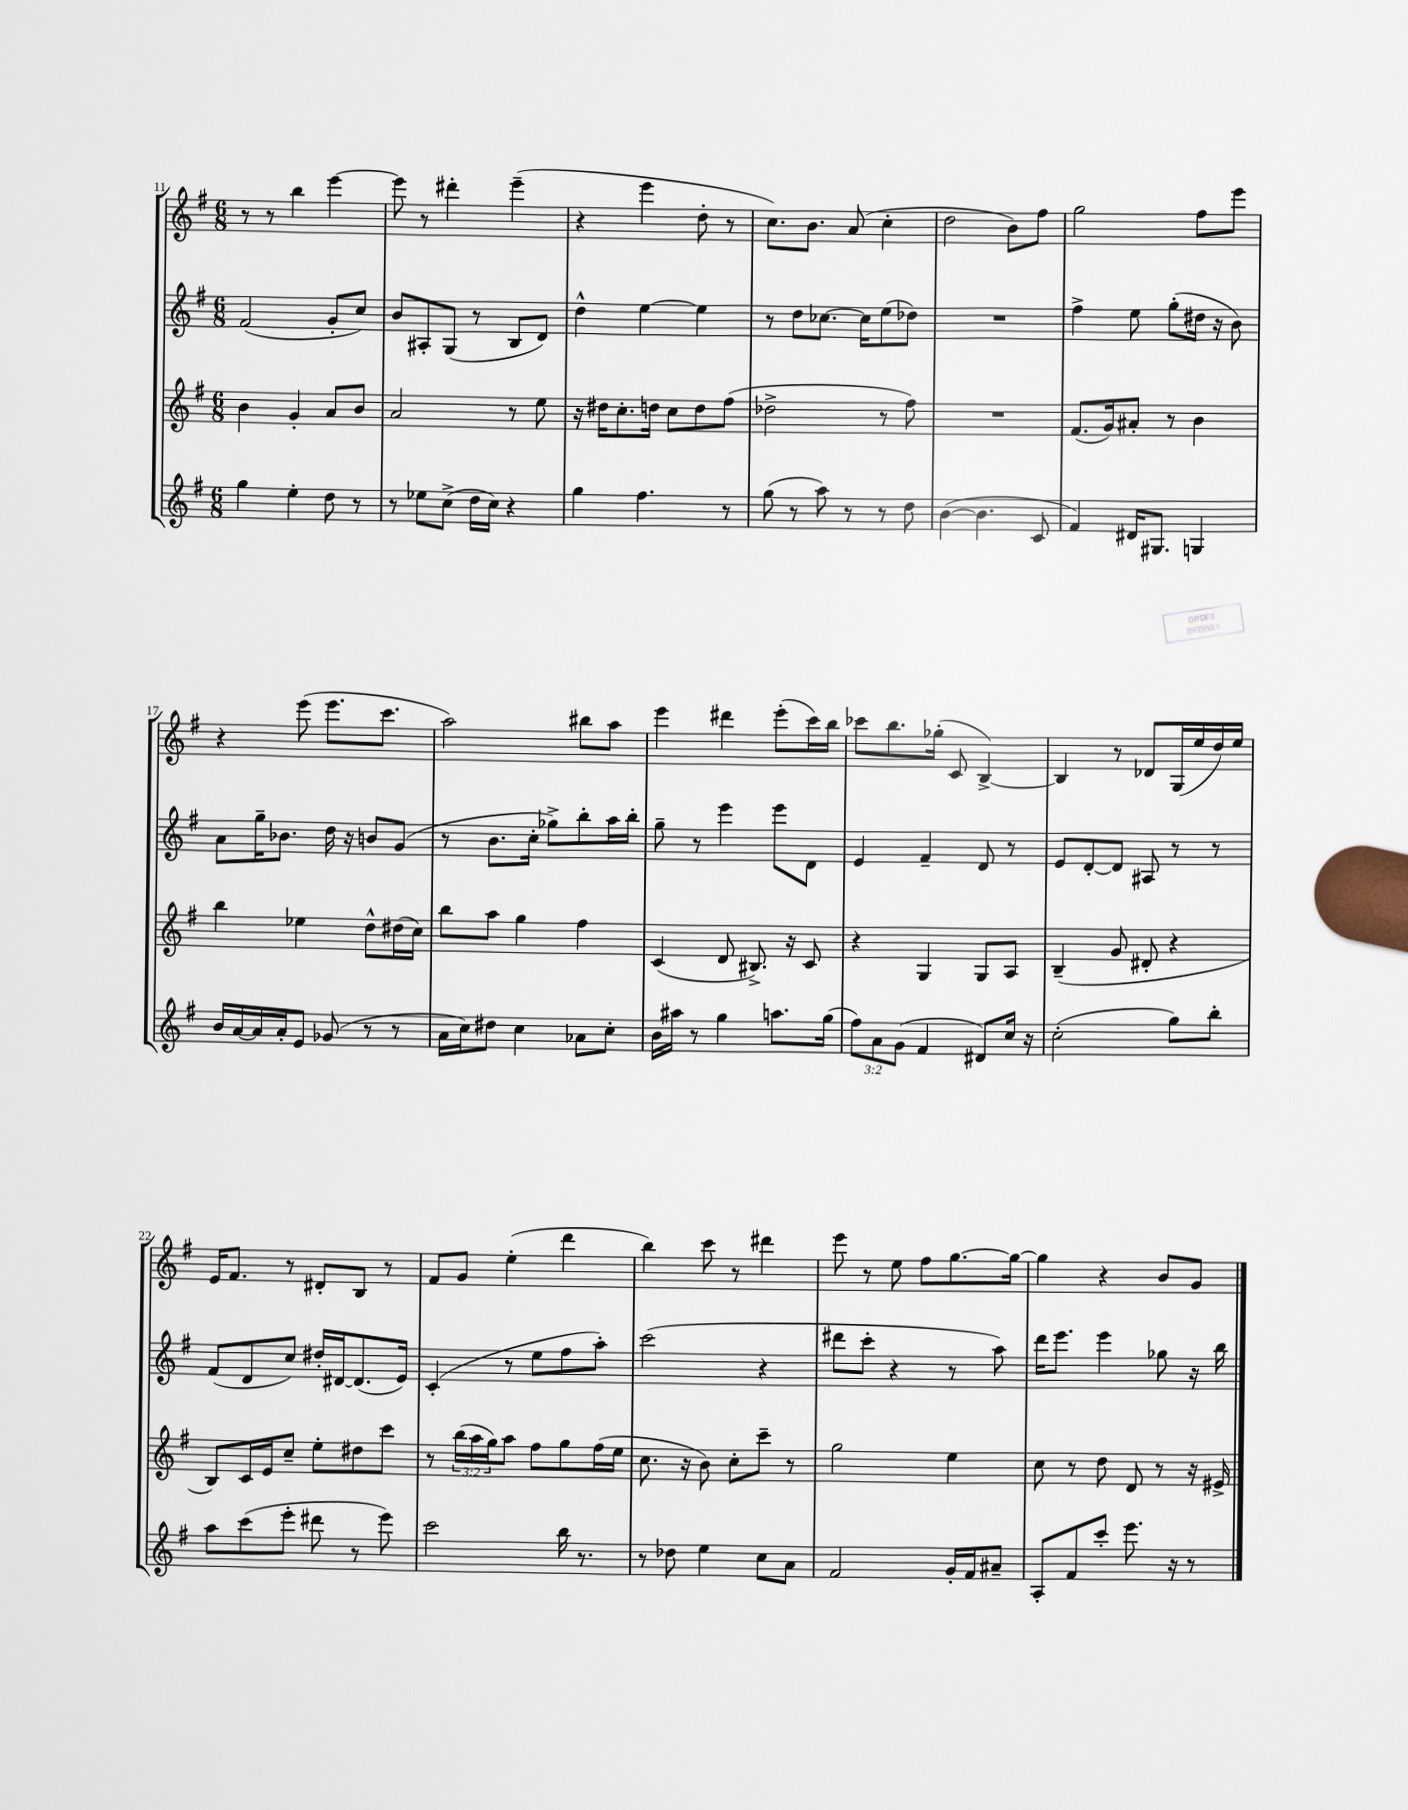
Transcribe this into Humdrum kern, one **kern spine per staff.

**kern	**kern	**kern	**kern
*staff4	*staff3	*staff2	*staff1
*clefG2	*clefG2	*clefG2	*clefG2
*k[f#]	*k[f#]	*k[f#]	*k[f#]
*M6/8	*M6/8	*M6/8	*M6/8
4gg\	4b\	(2f#/	8r
.	.	.	8r
4ee'\	4g'/	.	4bb\
8dd\	8a/L	8g'/L	[4eee\
8r	8b/J	8cc/J)	.
=	=	=	=
8r	2a/	8b/L	8eee\]
8ee-\L	.	8A#'/	8r
(8cc^\J	.	(8G/J	4ddd#'\
16dd\LL	.	8r	.
16cc\JJ)	.	.	.
4r	8r	8B/L	(4eee~\
.	8ee\	8d/J)	.
=	=	=	=
4gg\	16r	4dd^^\	4r
.	16dd#\LK	.	.
.	8.cc'\	.	.
4.ff#\	.	[4ee\	4eee\
.	16dd\Jk	.	.
.	8cc\L	.	.
.	8dd\	4ee\]	8dd'\
8r	(8ff#\J	.	8r
=	=	=	=
(8gg\	2dd-^\	8r	8.cc\L)
8r	.	8dd\L	.
.	.	.	8.b\J
8aa\)	.	[8.cc-\J	.
8r	.	.	(8a/
.	.	16cc-\]LK	.
8r	8r	(8ee\	4cc'\
8dd\	8ff#\)	8dd-\J)	.
=	=	=	=
([4b\	2.r	2.r	2dd\
4.b\]	.	.	.
.	.	.	8b\L)
8c/	.	.	8ff#\J
=	=	=	=
4f#/)	(8.f#/L	4ff#^\	2gg\
.	16g/k)	.	.
16d#/LK	8a#'/J	8ee\	.
8.G#/J	.	.	.
.	8r	(8gg'\L	.
4G/	4b\	16dd#\Jk	8ff#\L
.	.	16r	.
.	.	8b\)	8eee\J
=	=	=	=
16b/LL	4bb\	8a\L	4r
[16a/	.	.	.
16a/]	.	16gg~\K	.
16a'/J	.	8.b-\J	.
8e/J	4ee-\	.	(8eee\
(8g-/	.	16dd\	8.eee\L
.	.	16r	.
8r	8dd^^\L	8b/L	.
.	.	.	8.ccc\J
8r	(16dd#\L	(8g/J	.
.	16cc\JJ)	.	.
=	=	=	=
16a\LL	8bb\L	8r	2aa\)
16cc\J)	.	.	.
8dd#\J	8aa\J	8.b\L	.
4cc\	4gg\	.	.
.	.	16cc'\Jk	.
.	.	8gg-^\L)	.
8a-\L	4ff#\	8bb'\	8bb#\L
8cc'\J	.	16aa\L	8aa\J
.	.	16bb'\JJ	.
=	=	=	=
16b\LL	(4c/	8gg~\	4eee\
16aa#\JJ	.	.	.
8r	.	8r	.
4gg\	8d/	4eee\	4ddd#\
.	8.B#^/)	.	.
8.aa\L	.	8eee\L	(8eee'\L
.	16r	.	.
.	8c/	8d\J	16ccc\L)
(16gg\Jk	.	.	16bb\JJ
=	=	=	=
12ff#\L)	4r	4e/	8ccc-\L
12a\	.	.	.
.	.	.	8.bb\
(12g\J	.	.	.
4f#/	4G/	4f#~/	.
.	.	.	(16gg-'\Jk
.	.	.	8c/
8d#/L)	8G/L	8d/	[4B^/)
16cc/Jk	8A/J	8r	.
16r	.	.	.
=	=	=	=
(2cc'\	(4B~/	8e/L	4B/]
.	.	[8d'/	.
.	8g/	8d/]J	8r
.	8d#'/	8A#/	8d-/L
8gg\L)	4r	8r	(16G/L
.	.	.	16ee/
8bb'\J	.	8r	16dd/)
.	.	.	16ee/JJ
=	=	=	=
8aa\L	8B/L)	(8f#/L	16e/LK
.	.	.	8.f#/J
(8ccc\	16c/L	8d/	.
.	16e/J	.	.
8eee'\J	8cc~/J	8cc/J)	8r
8ddd#\	8ee'\L	16dd#'/LL	8d#'/L
.	.	[16d#/J	.
8r	8dd#\	(8.d#/]	8B/J
8eee\)	8ccc\J	.	8r
.	.	16e/Jk)	.
=	=	=	=
2ccc\	8r	(4c'/	8f#/L
.	(24bb\LL	.	8g/J
.	24aa\	.	.
.	24gg\J)	.	.
.	8aa\J	8r	(4ee'\
.	8ff#\L	8ee\L	.
16bb\	8gg\	8ff#\	4ddd\
8.r	.	.	.
.	(16ff#\L	8aa'\J)	.
.	16ee\JJ	.	.
=	=	=	=
8r	8.cc\	(2ccc\	4bb\)
8dd-\	.	.	.
.	16r	.	.
4ee\	8b\)	.	8ccc\
.	8cc'\L	.	8r
8cc\L	8ccc~\J	4r	4ddd#\
8a\J	8r	.	.
=	=	=	=
2f#/	2gg\	8ddd#\L	8eee\
.	.	8ccc'\J	8r
.	.	4r	8ee\
.	.	.	8ff#\L
16g'/LL	4ee\	8r	[8.gg\
16f#/J	.	.	.
8a#~/J	.	8aa\)	.
.	.	.	16gg\_Jk
=	=	=	=
8A'/L	8cc\	16ddd\LK	4gg\]
.	.	8.eee\J	.
8f#/	8r	.	.
8ccc'/J	8dd\	4eee\	4r
8.eee\	8d/	.	.
.	8r	8gg-\	8b/L
16r	.	.	.
8r	16r	16r	8g/J
.	16e#^/	16bb\	.
==	==	==	==
*-	*-	*-	*-
